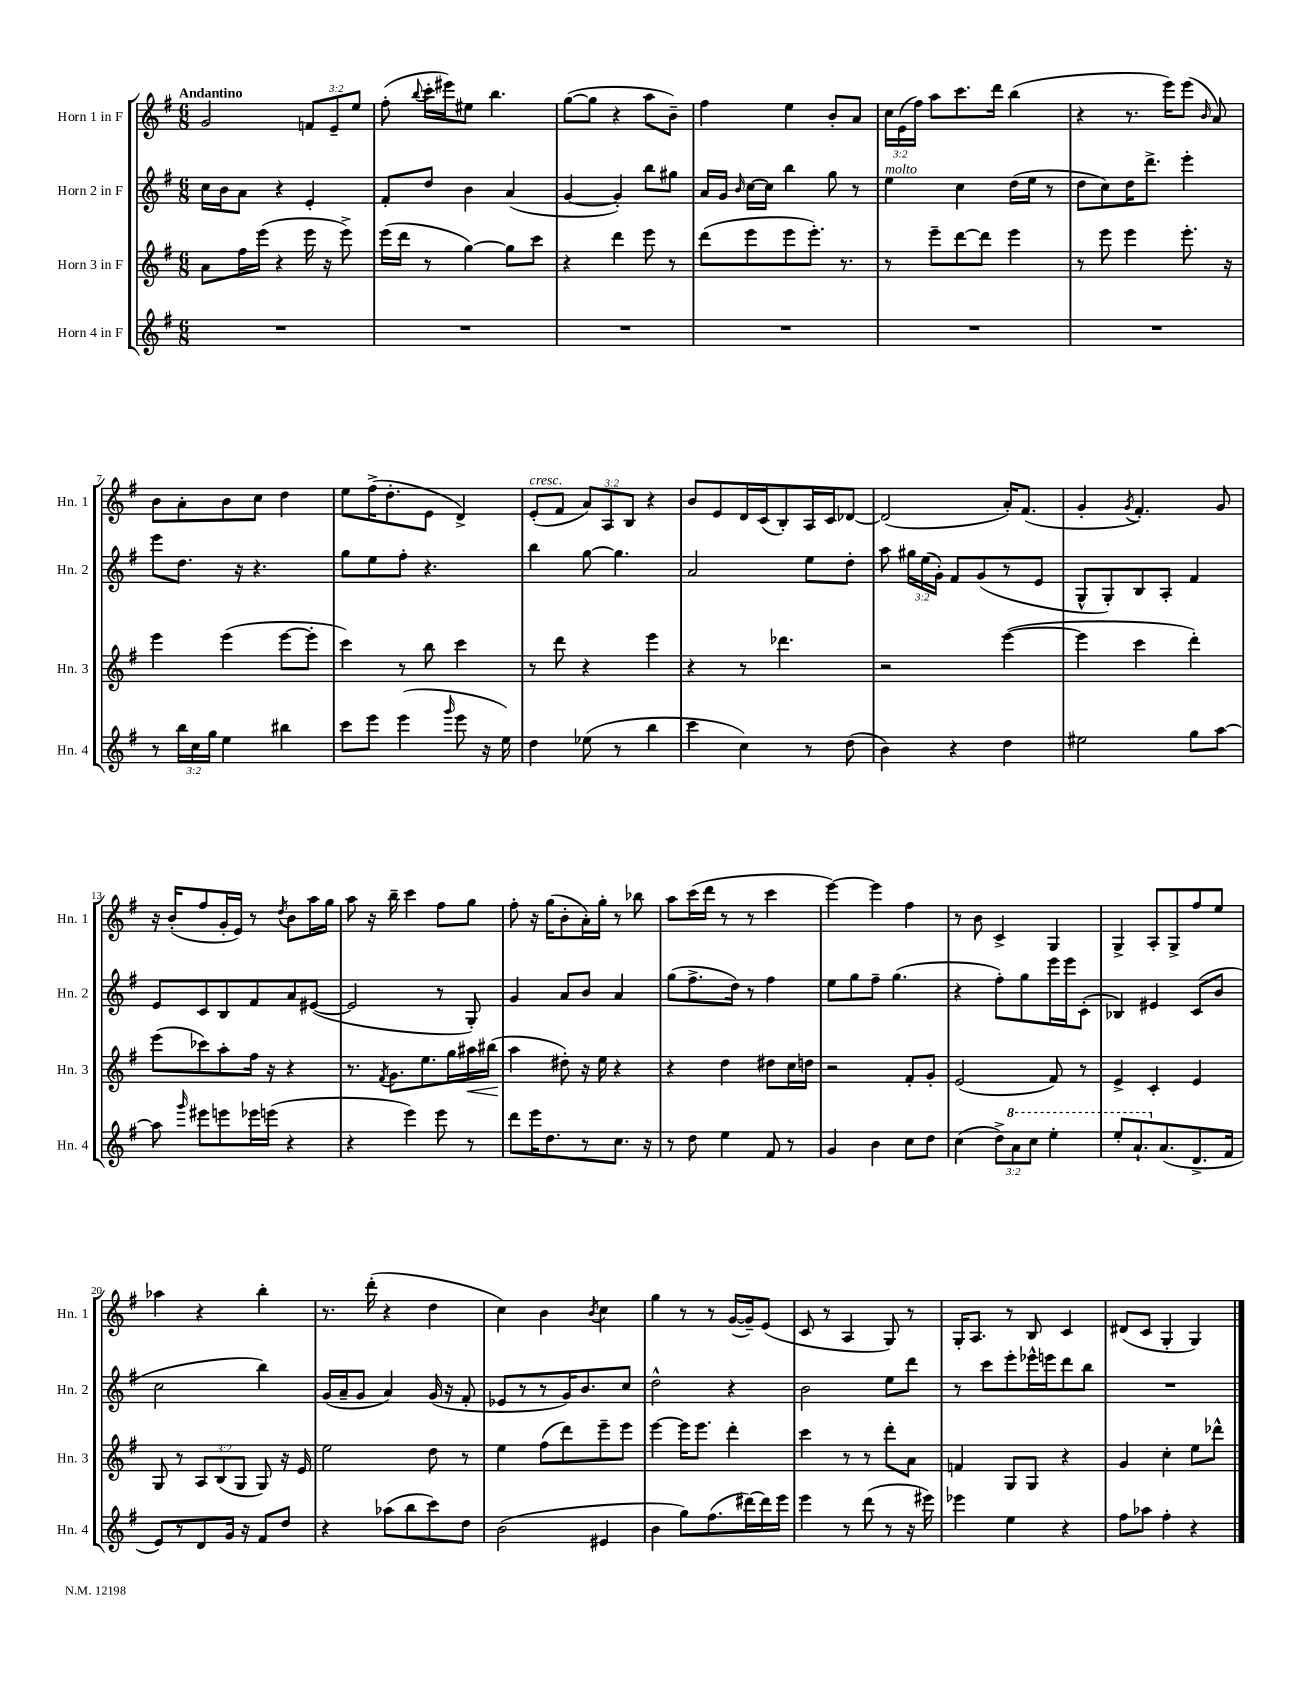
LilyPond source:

<<
\new StaffGroup <<
\new Staff = "s0" \with { instrumentName = "Horn 1 in F" shortInstrumentName = "Hn. 1" } {
    \clef treble \key g \major \numericTimeSignature \time 6/8 \override Staff.TupletNumber.text = #tuplet-number::calc-fraction-text \tempo "Andantino"
    \autoBeamOff g'2 \tuplet 3/2 { f'8[ e'8-- e''8] } |
    fis''8-.( \appoggiatura { b''8 } c'''16[-. eis'''16) eis''8] b''4. |
    g''8[~( g''8] r4 a''8[ b'8]--) |
    fis''4 e''4 b'8[-. a'8] |
    \tuplet 3/2 { c''16[ e'16( fis''16]) } a''8[ c'''8. d'''16] b''4( |
    r4 r8. e'''16[) e'''8]( \grace { b'16 } a'8) |
    b'8[ a'8-. b'8 c''8] d''4 |
    e''8[ fis''16->( d''8.-. e'8] d'4->) |
    e'8[-.^\markup { \italic "cresc." }( fis'8] \tuplet 3/2 { a'8[) a8 b8] } r4 |
    b'8[ e'8 d'16 c'16( b8-.) a16 c'16 des'8]~ |
    des'2( a'16[-.) fis'8.]( |
    g'4-. \acciaccatura { g'8 } fis'4.-.) g'8 |
    r16 b'16[-.( fis''8 g'16-. e'16]) r8 \acciaccatura { d''8 } b'8[ a''16 g''16] |
    a''8 r16 b''16-- c'''4 fis''8[ g''8] |
    fis''8-. r16 g''16[( b'8-. a'16-.) g''16]-. r8 bes''8 |
    a''8[ c'''16( d'''16] r8 r8 c'''4 |
    e'''4~) e'''4 fis''4 |
    r8 b'8 c'4-> g4 |
    g4-> a8[-. g8-> fis''8 e''8] |
    aes''4 r4 b''4-. |
    r8. d'''16-.( r4 d''4 |
    c''4) b'4 \acciaccatura { b'8 } c''4 |
    g''4 r8 r8 g'16[~( g'16--) e'8]( |
    c'8 r8 a4 g8) r8 |
    g16[-. a8.] r8 b8 c'4 |
    dis'8[( c'8] g4-. g4) \bar "|." |
}
\new Staff = "s1" \with { instrumentName = "Horn 2 in F" shortInstrumentName = "Hn. 2" } {
    \clef treble \key g \major \numericTimeSignature \time 6/8 \override Staff.TupletNumber.text = #tuplet-number::calc-fraction-text
    \autoBeamOff c''16[ b'16 a'8] r4 e'4-. |
    fis'8[-. d''8] b'4 a'4( |
    g'4~ g'4-.) b''8[ gis''8] |
    a'16[ g'16] \grace { b'16 } c''16[~ c''16] b''4 g''8 r8 |
    e''4^\markup { \italic "molto" } c''4 d''16[( e''16] r8 |
    d''8[ c''8) d''16 d'''8.]-> e'''4-. |
    e'''8[ d''8.] r16 r4. |
    g''8[ e''8 fis''8]-. r4. |
    b''4 g''8~ g''4. |
    a'2 e''8[ d''8]-. |
    a''8 \tuplet 3/2 { gis''16[ e''16( g'16]-.) } fis'8[ g'8( r8 e'8] |
    g8[-^ g8-.) b8 a8]-. fis'4 |
    e'8[ c'8 b8 fis'8 a'8 eis'8]~( |
    eis'2 r8 g8-.) |
    g'4 a'8[ b'8] a'4 |
    g''8[( fis''8.-> d''16]) r8 fis''4 |
    e''8[ g''8 fis''8]-- g''4.( |
    r4 fis''8[-.) g''8 e'''16 e'''16 c'8]-.( |
    bes4) eis'4 c'8[( b'8] |
    c''2 b''4) |
    g'16[( a'16-- g'8] a'4) g'16( r16 fis'8-. |
    ees'8[ r8 r8 g'16) b'8. c''8] |
    d''2-^ r4 |
    b'2 e''8[ d'''8] |
    r8 c'''8[ e'''8-. ees'''16-^ e'''16 d'''8 b''8] |
    R2. \bar "|." |
}
\new Staff = "s2" \with { instrumentName = "Horn 3 in F" shortInstrumentName = "Hn. 3" } {
    \clef treble \key g \major \numericTimeSignature \time 6/8 \override Staff.TupletNumber.text = #tuplet-number::calc-fraction-text
    \autoBeamOff a'8[ fis''16 e'''16]( r4 e'''16 r16 e'''8->) |
    e'''16[( d'''16] r8 g''4~) g''8[ c'''8] |
    r4 d'''4 e'''8 r8 |
    d'''8[( e'''8 e'''8 e'''8.]-.) r8. |
    r8 e'''8[-- d'''8~ d'''8] e'''4 |
    r8 e'''8 e'''4 e'''8.-. r16 |
    e'''4 e'''4( e'''8[~ e'''8]-. |
    c'''4) r8 b''8 c'''4 |
    r8 d'''8 r4 e'''4 |
    r4 r8 des'''4. |
    r2 e'''4~( |
    e'''4 c'''4 d'''4-.) |
    e'''8[( ces'''8) a''8-. fis''16] r16 r4 |
    r8. \acciaccatura { fis'8 } g'8.[ e''8. g''16 ais''16\< bis''16]( |
    a''4\! dis''8-.) r16 e''16 r4 |
    r4 d''4 dis''8[ c''16 d''16] |
    r2 fis'8[-. g'8]-. |
    e'2( fis'8) r8 |
    e'4-> c'4-. e'4 |
    g8 r8 \tuplet 3/2 { a8[ b8( g8] } g8) r16 e'16 |
    e''2 d''8 r8 |
    e''4 fis''8[( d'''8) e'''8-- e'''8] |
    e'''4~ e'''16[ e'''8.] d'''4-. |
    c'''4 r8 r8 d'''8[-. a'8] |
    f'4 g8[ g8] r4 |
    g'4 c''4-. e''8[ des'''8]-^ \bar "|." |
}
\new Staff = "s3" \with { instrumentName = "Horn 4 in F" shortInstrumentName = "Hn. 4" } {
    \clef treble \key g \major \numericTimeSignature \time 6/8 \override Staff.TupletNumber.text = #tuplet-number::calc-fraction-text
    \autoBeamOff R2. |
    R2. |
    R2. |
    R2. |
    R2. |
    R2. |
    r8 \tuplet 3/2 { b''16[ c''16 g''16] } e''4 bis''4 |
    c'''8[ e'''8] e'''4( \grace { g'''16 } e'''8 r16 e''16) |
    d''4 ees''8( r8 b''4 |
    c'''4 c''4) r8 d''8( |
    b'4) r4 d''4 |
    eis''2 g''8[ a''8]~ |
    a''8 \grace { g'''16 } eis'''8[ e'''8 ees'''16 e'''16]( r4 |
    r4 e'''4) e'''8 r8 |
    d'''8[ e'''16 d''8. r8 c''8.] r16 |
    r8 d''8 e''4 fis'8 r8 |
    g'4 b'4 c''8[ d''8] |
    c''4( \tuplet 3/2 { d''8[->) \ottava #1 a''8 c'''8] } e'''4-. |
    e'''8[-. a''8.-! \ottava #0 a'8.( d'8.-> fis'16] |
    e'8[) r8 d'8 g'16] r16 fis'8[ d''8] |
    r4 aes''8[( b''8 c'''8) d''8] |
    b'2( eis'4 |
    b'4 g''8[) fis''8.( dis'''16~) dis'''16 e'''16] |
    e'''4 r8 d'''8( r8 r16 eis'''16) |
    ees'''4 e''4 r4 |
    fis''8[ aes''8] fis''4-. r4 \bar "|." |
}
>>
>>
